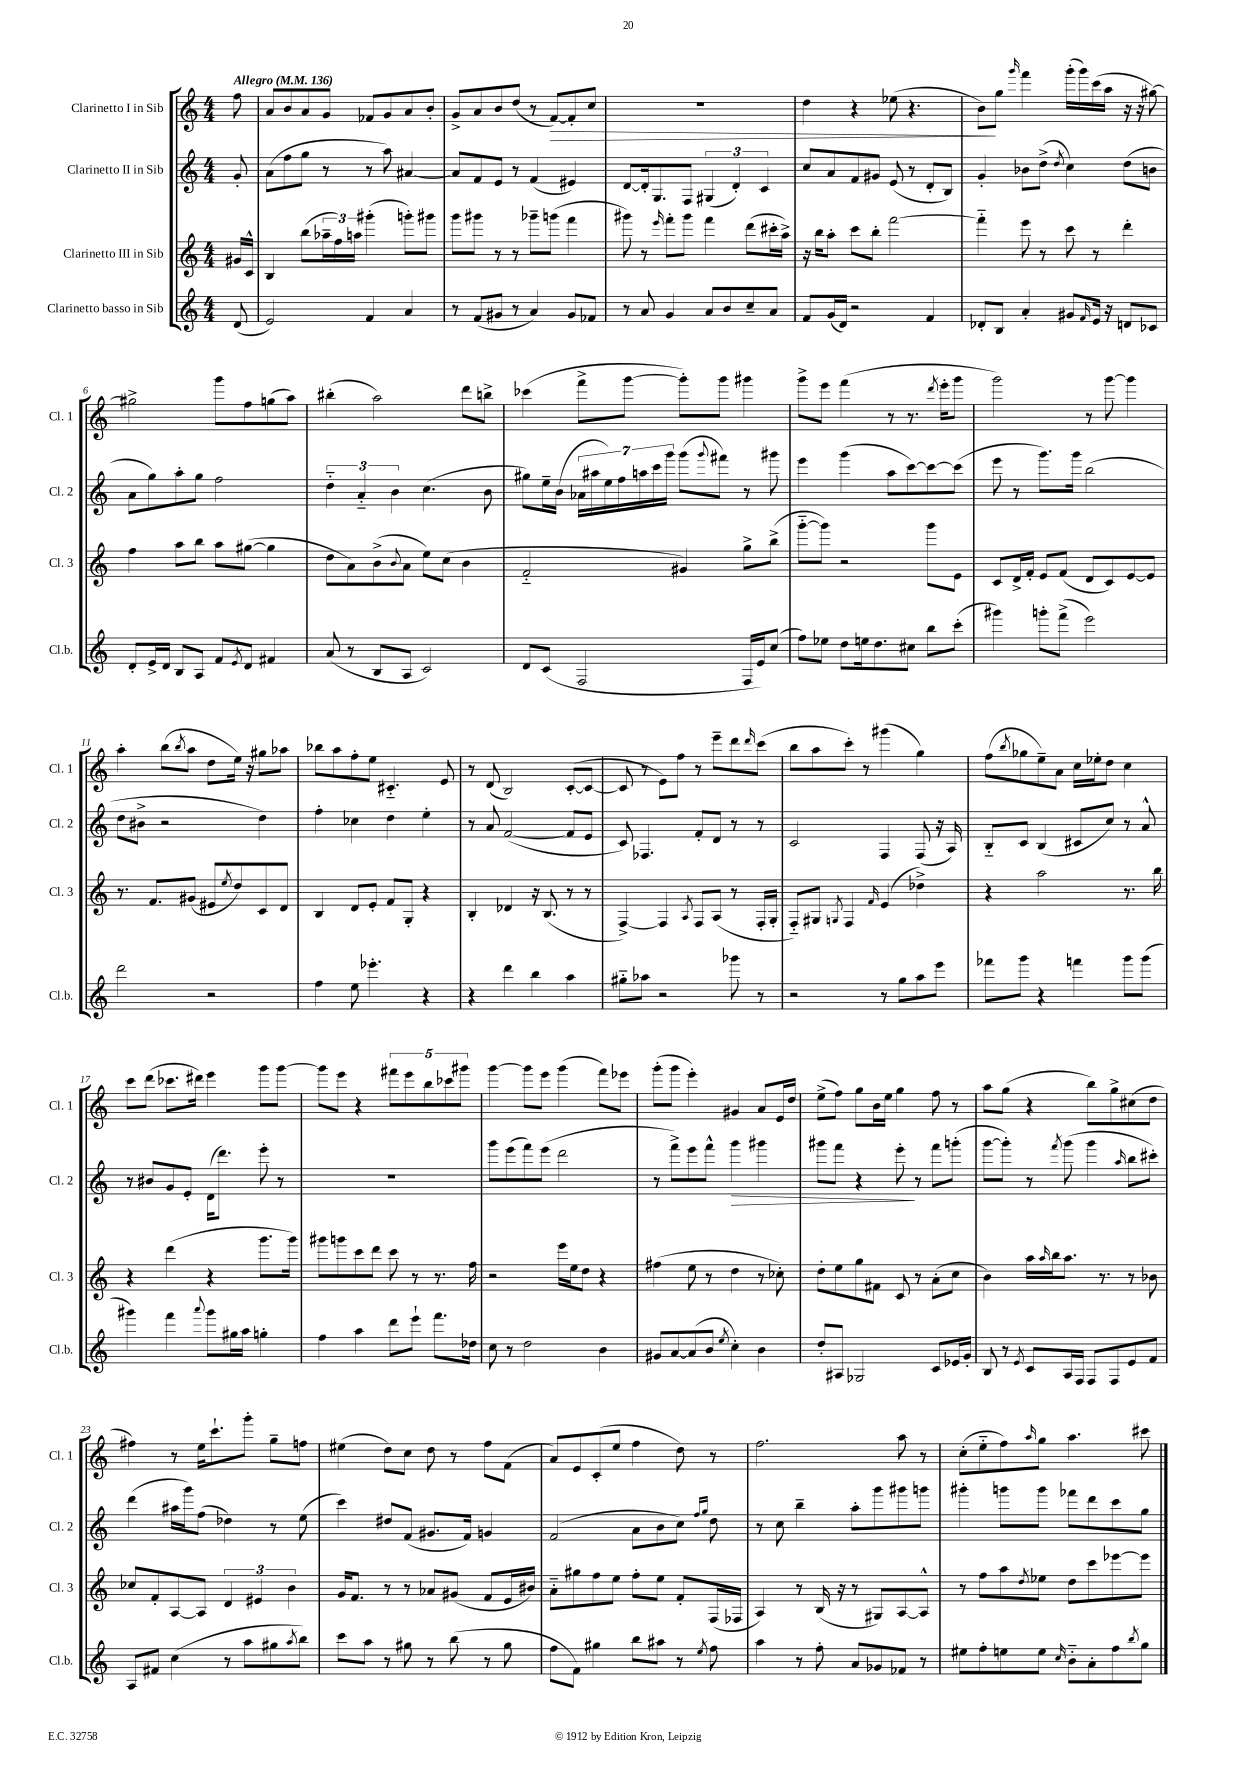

**kern	**kern	**kern	**kern
*staff4	*staff3	*staff2	*staff1
*clefG2	*clefG2	*clefG2	*clefG2
*k[]	*k[]	*k[]	*k[]
*M4/4	*M4/4	*M4/4	*M4/4
*MM136	*MM136	*MM136	*MM136
(8d	16g#	8g'	8ff
.	16c^^	.	.
=	=	=	=
2e)	4B	(8a	8a
.	.	8ff	8b
.	(8bb	8gg	8a
.	24aa-~	8r	8g
.	24ff)	.	.
.	24aa	.	.
4f	(4ggg#'	8r	8f-
.	.	8aa)	8g
4a	8ggg')	[4a#	8a
.	8ggg#	.	8b'
=	=	=	=
8r	8ggg	8a#]	8g^
(8f	8ggg#	8f	8a
8g#	8r	8e	8b
8r	8r	8r	(8dd
4a)	8ggg-~	(4f	8r
.	(8ggg	.	[8f)
8g#	4fff	4e#)	8f']
8f-	.	.	8cc
=	=	=	=
8r	8ggg#)	[8d	1r
8a	8r	16d']	.
.	.	8.G	.
.	16qqeee	.	.
4g	8fff'	.	.
.	8ggg#	8F	.
8a	4fff	(6G#	.
8b	.	.	.
.	.	6d')	.
8cc~	(8ddd	.	.
.	.	6c	.
8a	16ccc#'	.	.
.	16aa^)	.	.
=	=	=	=
8f	16r	8cc	4dd
.	16bb	.	.
(16g	8aa'	8a	.
16d)	.	.	.
2r	8ccc	8f	4r
.	8bb'	8g#	.
.	[2fff	(8e	(8ee-
.	.	8r	4.r
4f	.	8d'	.
.	.	8B)	.
=	=	=	=
8d-'	4fff'~]	4g'	8b)
8B	.	.	8gg
.	.	.	16qqggg
4a'	8eee	8b-	4fff
.	8r	(8dd^	.
.	.	8qdd	.
8g#	8ccc	4cc)	(16ggg'
.	.	.	16ggg)
16qqf	.	.	.
16e	8r	.	(16ccc
16r	.	.	16aa
8d	4ddd'	(8dd	16r
.	.	.	16r
8c-	.	8b	[8gg#)
=	=	=	=
8d'	4ff	8a	2gg#^]
16e^	.	8gg)	.
16d	.	.	.
8B	8aa	8aa'	.
8A	8bb	8gg	.
8f	8aa	2ff	8ggg
8qe	.	.	.
8d	([8gg#	.	8ff
4f#	4gg#]	.	(8gg
.	.	.	8aa)
=	=	=	=
(8a	8dd	6dd'~	(4bb#'
8r	8a)	.	.
.	.	6a'~	.
8B	(8b^	.	2aa)
.	.	6b	.
.	8qqb	.	.
8A	8a	.	.
2c)	8ee)	(4.cc	.
.	(8cc	.	.
.	4b	.	8ddd
.	.	8b	8bb^
=	=	=	=
8d	2f'~	8gg#)	(4ccc-
(8c	.	16ee~	.
.	.	(16b	.
2F	.	28a-	8fff^
.	.	28aa#	.
.	.	28ee)	.
.	.	28ff	.
.	.	.	[8ggg
.	.	28aa	.
.	.	28ccc	.
.	.	28ggg	.
.	4g#)	(8ggg	8ggg'])
.	.	8qqggg	.
.	.	8fff#)	8ggg
16F	8gg^	8r	4ggg#
16e)	.	.	.
(8cc	(8bb^	8ggg#	.
=	=	=	=
8ff)	[8ggg'~	4eee	8ggg^
8ee-	8ggg])	.	8eee
8dd	2r	(4ggg	(4fff
16ee	.	.	.
8.dd	.	.	.
.	.	8aa	8r
8cc#	.	[8ccc)	8.r
8bb	8ggg	8ccc_	.
.	.	.	8qddd
.	.	.	16eee'
(8ccc'	8e	(8ccc]	8ggg
=	=	=	=
4ggg#)	8c	8eee	2ggg)
.	16d^	8r	.
.	16f'	.	.
8ggg'	8e	8.ggg)	.
(8fff^	(8f	.	.
.	.	16ggg	.
2eee)	8d	(2bb	8r
.	8c)	.	[8ggg
.	[8e	.	4ggg]
.	8e]	.	.
=	=	=	=
2ddd	8.r	8dd	4aa'
.	.	8b#^	.
.	8.f	.	.
.	.	2r	(8bb
.	.	.	8qbb
.	(8g#	.	8aa
2r	8e#	.	8dd
.	8qee	.	.
.	8dd)	.	16ee)
.	.	.	16r
.	8c	4dd)	8gg#
.	8d	.	8aa-
=	=	=	=
4ff	4B	4ff'	8bb-
.	.	.	8aa
8ee	8d	4cc-	8ff'
4.eee-'	8e'	.	8ee
.	8f	4dd	4.c#'~
.	8G'	.	.
4r	4r	4ee'	.
.	.	.	8e
=	=	=	=
4r	4B'	8r	8r
.	.	8a	(8d
4ddd	4d-	([2f	2B)
4bb	16r	.	.
.	(8.B	.	.
4aa	8r	8f]	([8c'
.	8r	8e	8c_
=	=	=	=
8gg#'~	[4F^)	8c)	8c]
8aa-	.	4.F-	8r
2r	4F]	.	8e)
.	.	.	8ff
.	8qA	.	.
.	8F	8f'	8r
.	(8A	8d	8eee~
8ggg-	8r	8r	8ddd
.	.	.	16qqddd
8r	16F'	8r	(8ccc
.	16G'	.	.
=	=	=	=
2r	8F'~)	2c	8bb
.	8G#	.	8aa
.	8qG	.	.
.	4F	.	8ccc')
.	.	.	8r
.	16qqf	.	.
8r	(4e	4F	(4ggg#
8gg	.	.	.
8aa	4dd-^)	(8F	4gg)
8eee	.	16r	.
.	.	16A)	.
=	=	=	=
8fff-	4r	8B'~	(8ff
.	.	.	8qbb
8ggg	.	8c	8gg-
4r	2aa	(4B	8ee~)
.	.	.	8a
4fff	.	8c#	16cc
.	.	.	16ee-'
.	.	8cc)	8dd
8ggg	8.r	8r	4cc
(8ggg	.	8a^^	.
.	16bb	.	.
=	=	=	=
4ggg#)	4r	8r	8ccc
.	.	8b#	(8ddd
4fff	(4ddd	8g	8.ccc-
.	.	8e'	.
.	.	.	16ddd#)
8qqaaa	.	.	.
8ggg#	4r	(16d	4eee
.	.	8.ddd)	.
16gg#	.	.	.
16aa	.	.	.
4gg'	8.ggg	8eee'	8ggg
.	.	8r	[8ggg
.	16ggg)	.	.
=	=	=	=
4ff	8ggg#	1r	8ggg]
.	8ggg	.	8eee
4aa	8ccc	.	4r
.	8ddd	.	.
8ddd	8ccc	.	10fff#
.	.	.	10eee
8eee`	8r	.	.
.	.	.	10bb
8.fff	8.r	.	.
.	.	.	10ccc-
.	.	.	10ggg#
16dd-	16ff	.	.
=	=	=	=
8cc	2r	8ggg	[4ggg
8r	.	(8eee	.
2dd	.	8fff)	8ggg]
.	.	(8eee	8eee
.	16eee	2ddd	(4ggg
.	16ee	.	.
.	8dd	.	.
4b	4r	.	8fff)
.	.	.	8eee-
=	=	=	=
8g#	(4ff#	8r	(8ggg'
[8a	.	8fff^)	8ggg
(8a]	8ee	8eee	4eee')
8b	8r	8fff^^	.
8qee	.	.	.
4cc')	4dd	4ggg	4g#
4b	8r	4ggg#	8a
.	8cc-')	.	16e
.	.	.	16dd
=	=	=	=
8dd'	8dd'	8ggg#	(8ee^
8A#	8ee	8fff	8ff)
2G-	8gg	4r	8gg
.	8f#	.	16b
.	.	.	16ee
.	8c	8eee'	4gg
.	8r	8r	.
8c	(8a'	8fff	8ff
16e-	8cc	(8ggg'	8r
16g'	.	.	.
=	=	=	=
8B	4b)	[8ggg	8aa
8r	.	8ggg'])	(8gg
8qe	.	.	.
8c	16aa	8r	4r
.	16qqaa	.	.
.	16bb	.	.
.	.	8qfff	.
16A	8.aa	(8ggg	.
16F	.	.	.
8F	.	4ggg	8bb)
.	8.r	.	.
8F	.	.	8gg^
.	.	16qqaa	.
8e	8r	8bb	(8cc#
8f	8b-	8ccc#')	8dd
=	=	=	=
8A	8cc-	(4ddd	4ff#)
8f#	8f'	.	.
(4cc	[8A	16aa#	8r
.	.	16ggg)	.
.	8A]	(8ff	16ee
.	.	.	8.ccc`
8r	6d	4dd-)	.
8aa	.	.	8ggg'
.	6e#	.	.
8gg#	.	8r	8gg~
.	6b	.	.
8qaa	.	.	.
8bb)	.	(8ee	8ff
=	=	=	=
8ccc	16g	4ccc)	(4ee#
.	8.f	.	.
8aa	.	.	.
8r	8r	8dd#	8dd)
8gg#	8r	(8f	8cc
8r	8a-	8.g#	8dd
(8bb	(8g#	.	8r
.	.	16f)	.
8r	8f	4g	8ff
8gg#	16e	.	(8f
.	16b#)	.	.
=	=	=	=
8ff	8a'~	(2f	8a)
8f)	8gg#	.	8e
4gg#	8ff	.	(8c'
.	8ee	.	8ee
8bb	8ff'	8a	4ff
8aa#	8ee	8b	.
8r	8f'	8cc)	8dd)
.	.	16qqff	.
8qee	.	16qqgg	.
8ff	(16F	8dd	8r
.	16F-	.	.
=	=	=	=
4aa	4A)	8r	2.ff
.	.	8cc	.
8r	8r	4bb~	.
8ff'	(16B	.	.
.	16r	.	.
8a	8r	8aa'	.
8g-	8G#)	8ggg	.
8f-	[8A	8ggg#	8aa
8r	8A^^]	8ggg	8r
=	=	=	=
8ee#	8r	4ggg#'	(8cc'
8ff'	8ff	.	8ee'~
8ee	8aa	8ggg	8ff)
.	8qdd	.	16qqaa
8ee	8ee-	8ggg	8gg
16qqcc	.	.	.
8b'~	8dd	8fff-	4.aa
8a'	8ccc	8ddd	.
8ff	[8eee-	8ccc	.
8qbb	.	.	.
8gg	8eee-]	8gg	8ccc#
==	==	==	==
*-	*-	*-	*-
